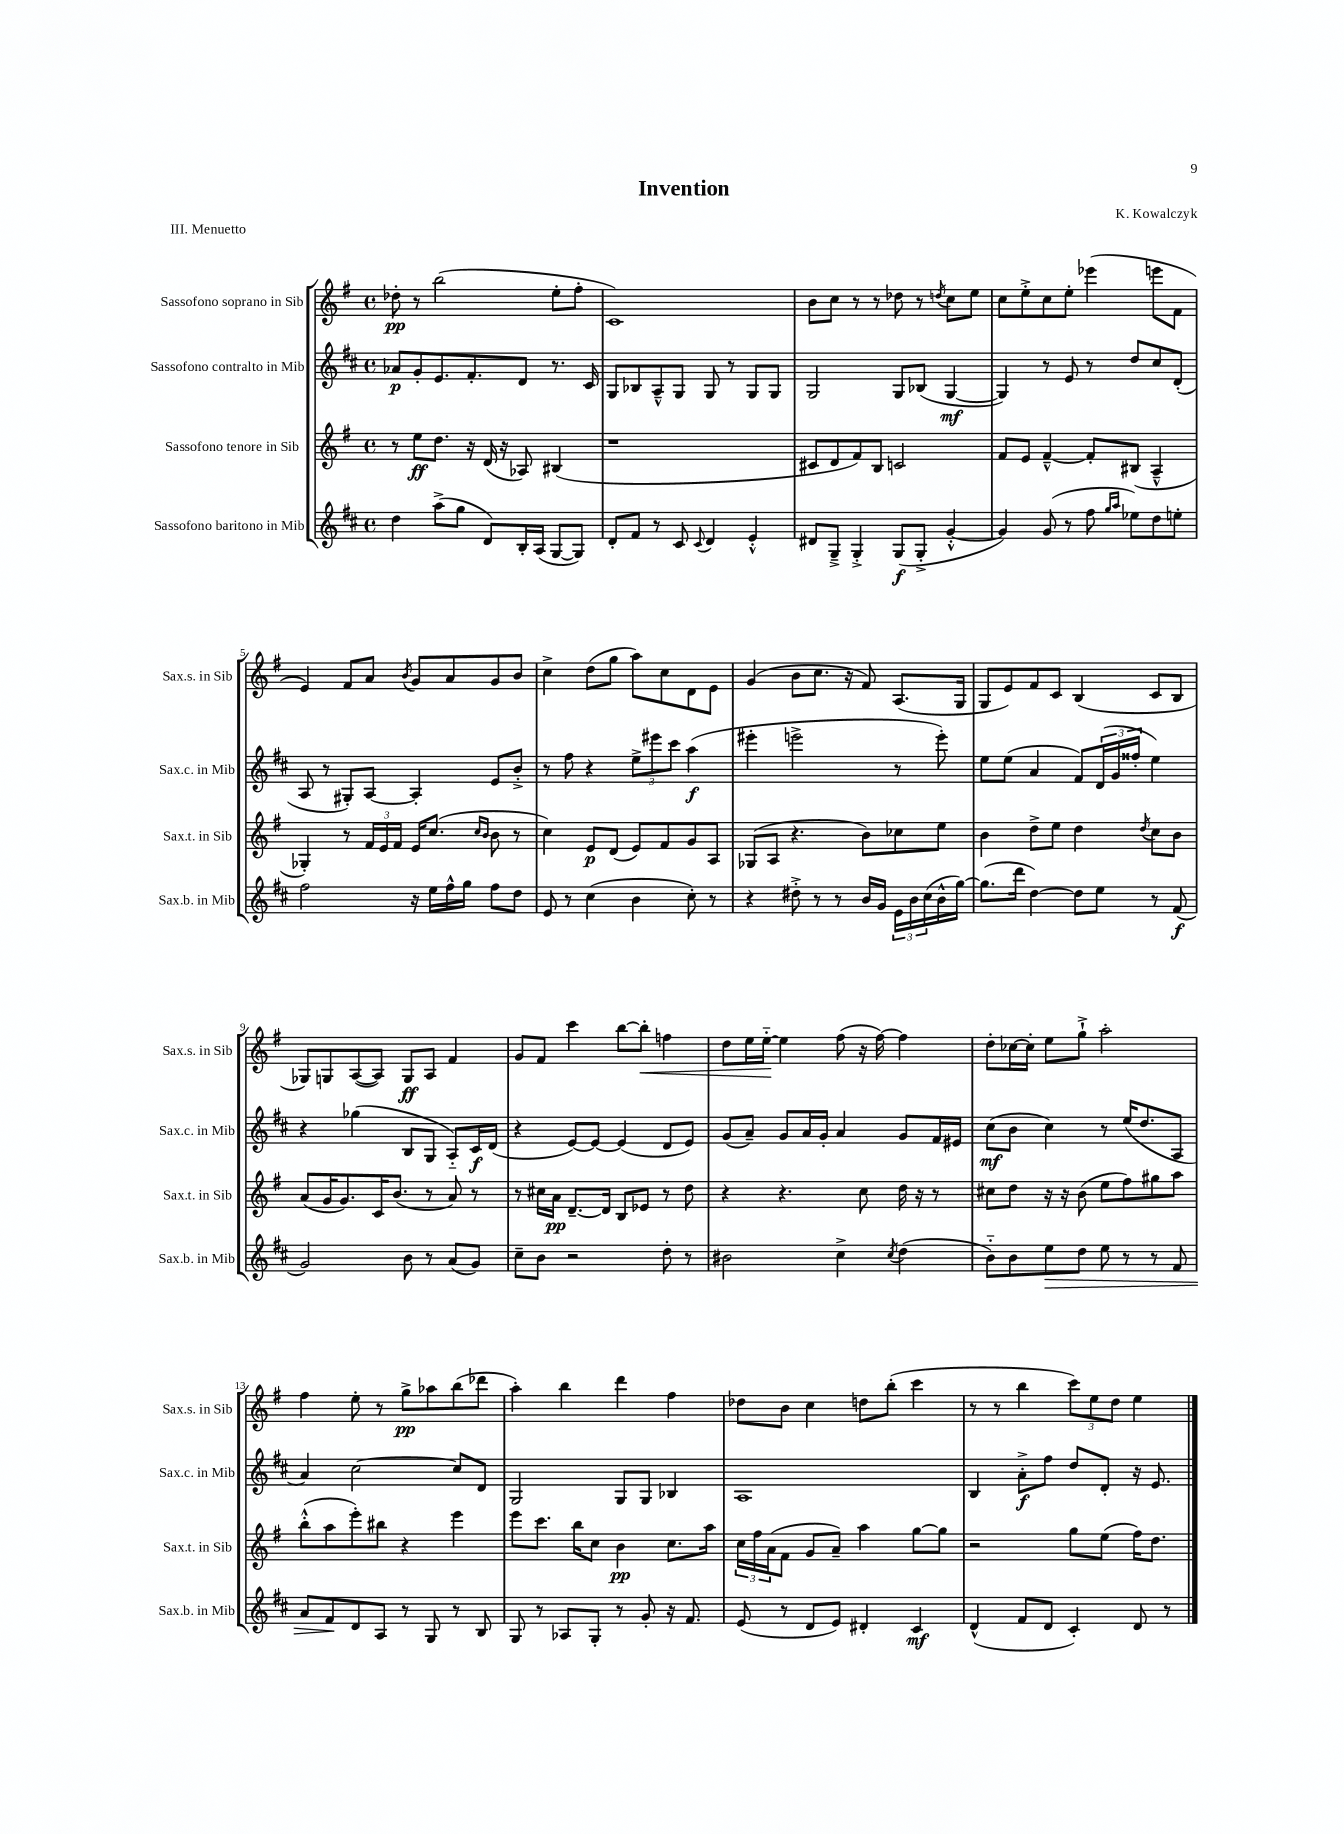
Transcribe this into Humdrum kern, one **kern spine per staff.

**kern	**kern	**kern	**kern
*staff4	*staff3	*staff2	*staff1
*clefG2	*clefG2	*clefG2	*clefG2
*k[f#c#]	*k[f#]	*k[f#c#]	*k[f#]
*M4/4	*M4/4	*M4/4	*M4/4
*met(c)	*met(c)	*met(c)	*met(c)
4dd\	8r	8a-/L	8dd-'\
.	8ee\L	8g'/	8r
(8aa^\L	8.dd\J	8.e/	(2bb\
8gg\J	.	.	.
.	16r	8.f#'/	.
8d/L)	(16d/	.	.
.	16r	.	.
16B'/L	8A-/)	8d/J	.
(16A/JJ	.	.	.
[8G/L	(4B#/	8.r	8ee'\L
8G/]J)	.	.	8ff#'\J
.	.	16c#/	.
=	=	=	=
8d'/L	1r	8G/L	1c)
8f#/J	.	8B-/	.
8r	.	8A~^^/	.
8c#/	.	8G/J	.
8qqc#/	.	.	.
4d/	.	8G/	.
.	.	8r	.
4e'^^/	.	8G/L	.
.	.	8G/J	.
=	=	=	=
8d#/L	8c#/L	2G/	8b\L
8G~^/J	8d/	.	8cc\J
4G'^/	8f#/)	.	8r
.	8B/J	.	8r
(8G/L	2c/	8G/L	8dd-\
8G'^/J	.	(8B-/J	8r
.	.	.	8qdd/
[4g'^^/	.	[4G/	8cc\L
.	.	.	8ee\J
=	=	=	=
4g/])	8f#/L	4G/])	8cc\L
.	8e/J	.	8ee'^\
(8g/	[4f#~^^/	8r	8cc\
8r	.	8e/	8ee'\J
8ff#\	8f#'/]L	8r	(4eee-\
16qqgg/LL	.	.	.
16qqaa/JJ	.	.	.
8ee-\L)	(8B#/J	8dd/L	.
8dd\	4A~^^/	8cc#/	8eee\L
8ee'\J	.	(8d'/J	8f#\J
=	=	=	=
2ff#\	4G-'/)	8A/	4e/)
.	.	8r	.
.	8r	8G#'/L)	8f#/L
.	24f#/LL	[8A/J	8a/J
.	24e/	.	.
.	24f#/JJ	.	.
.	.	.	8qb/
16r	16e/LK	4A'/]	8g/L
16ee\LL	(8.cc/J	.	.
16ff#^^\	.	.	8a/
16gg\JJ	.	.	.
.	16qqcc/LL	.	.
.	16qqb/JJ	.	.
8ff#\L	8b\	8e/L	8g/
8dd\J	8r	8b'^/J	8b/J
=	=	=	=
8e/	4cc\)	8r	4cc^\
8r	.	8ff#\	.
(4cc#\	8e/L	4r	(8dd\L
.	(8d/J	.	8gg\J
4b\	8e/L)	12ee^\L	8aa\L)
.	.	12eee#\	.
.	8f#/	.	8cc\
.	.	12ccc#\J	.
8cc#'\)	8g/	(4aa\	8d\
8r	8A/J	.	8e\J
=	=	=	=
4r	(8G-/L	4eee#'\	(4g/
.	8A/J	.	.
8dd#'^\	4.r	2eee^\	8b\L
8r	.	.	8.cc\J
8r	.	.	.
.	.	.	16r
16b/LL	8b\L)	.	8f#/)
16g/JJ	.	.	.
24e\LL	8cc-\	8r	(8.A/L
24b\	.	.	.
(24cc#\	.	.	.
16b^^\	8ee\J	8eee'\)	.
[16gg\JJ)	.	.	16G/Jk
=	=	=	=
(8.gg\]L	4b\	8ee\L	8G/L
.	.	(8ee\J	8e/)
16ddd\Jk	.	.	.
[4dd\)	8dd^\L	4a/	8f#/
.	8ee\J	.	8c/J
8dd\]L	4dd\	8f#/L)	(4B/
8ee\J	.	(24d/L	.
.	.	24g/	.
.	.	24ff##'/JJ	.
.	8qdd/	.	.
8r	8cc\L	4ee\)	8c/L
(8f#/	8b\J	.	8B/J
=	=	=	=
2g/)	(8a/L	4r	8G-/L)
.	16g/K	.	8G/
.	8.g/)	.	.
.	.	(4gg-\	([8A/
.	16c/K	.	8A/]J)
.	(8.b/J	.	.
8b\	.	8B/L	8G/L
8r	8r	8G/J	8A/J
(8a/L	8a/)	8A'~/L)	4f#/
8g/J)	8r	16c#/L	.
.	.	(16d/JJ	.
=	=	=	=
8cc#~\L	8r	4r	8g/L
8b\J	16cc#\LL	.	8f#/J
.	16a\JJ	.	.
2r	[8.d~/L	[8e/L)	4ccc\
.	.	8e/_J	.
.	16d/]Jk	.	.
.	8B/L	(4e/]	[8bb\L
.	8e-/J	.	8bb'\]J
8dd'\	8r	8d/L	4ff\
8r	8dd\	8e/J)	.
=	=	=	=
2b#\	4r	(8g/L	8dd\L
.	.	8a~/J)	16ee\L
.	.	.	[16ee'~\JJ
.	4.r	8g/L	4ee\]
.	.	16a/L	.
.	.	16g'/JJ	.
4cc#^\	.	4a/	(8ff#\
.	8cc\	.	16r
.	.	.	[16ff#\)
8qcc#/	.	.	.
(4dd\	16dd\	8g/L	4ff#\]
.	16r	.	.
.	8r	16f#/L	.
.	.	16e#/JJ	.
=	=	=	=
8b'~\L)	8cc#\L	(8cc#\L	8dd'\L
8b\	8dd\J	8b\J	[16cc-\L
.	.	.	16cc-'\]JJ
8ee\	16r	4cc#\)	8ee\L
.	16r	.	.
8dd\J	(8b\	.	8gg`^\J
8ee\	8ee\L	8r	2aa'\
8r	8ff#\)	(16ee/LK	.
.	.	8.dd/	.
8r	8gg#\	.	.
8f#/	8aa\J	8A/J	.
=	=	=	=
8a/L	(8bb'^^\L	4a/)	4ff#\
8f#/	8aa\	.	.
8d/	8eee'\)	[2cc#\	8ee'\
8A/J	8bb#\J	.	8r
8r	4r	.	8gg^\L
8G/	.	.	8aa-\
8r	4eee\	8cc#/]L	(8bb\
8B/	.	8d/J	8ddd-\J
=	=	=	=
8G/	8eee\L	2G/	4aa'\)
8r	8.ccc\J	.	.
8A-/L	.	.	4bb\
.	16bb\LK	.	.
8G'/J	8cc\J	.	.
8r	4b\	8G/L	4ddd\
8g'/	.	8G/J	.
16r	8.cc\L	4B-/	4ff#\
8.f#/	.	.	.
.	16aa\Jk	.	.
=	=	=	=
(8e/	24cc\LL	1A	8dd-\L
.	24ff#\	.	.
.	(24a\J	.	.
8r	8f#\J	.	8b\J
8d/L	8g/L	.	4cc\
8e/J)	8a~/J)	.	.
4d#'/	4aa\	.	8dd\L
.	.	.	(8bb'\J
4c#/	[8gg\L	.	4ccc\
.	8gg\]J	.	.
=	=	=	=
(4d^^/	2r	4B/	8r
.	.	.	8r
8f#/L	.	8a'^\L	4bb\
8d/J	.	8ff#\J	.
4c#'/)	8gg\L	8dd/L	12ccc\L)
.	.	.	12ee\
.	(8ee\J	8d'/J	.
.	.	.	12dd\J
8d/	16ff#\LK)	16r	4ee\
.	8.dd\J	8.e/	.
8r	.	.	.
==	==	==	==
*-	*-	*-	*-
